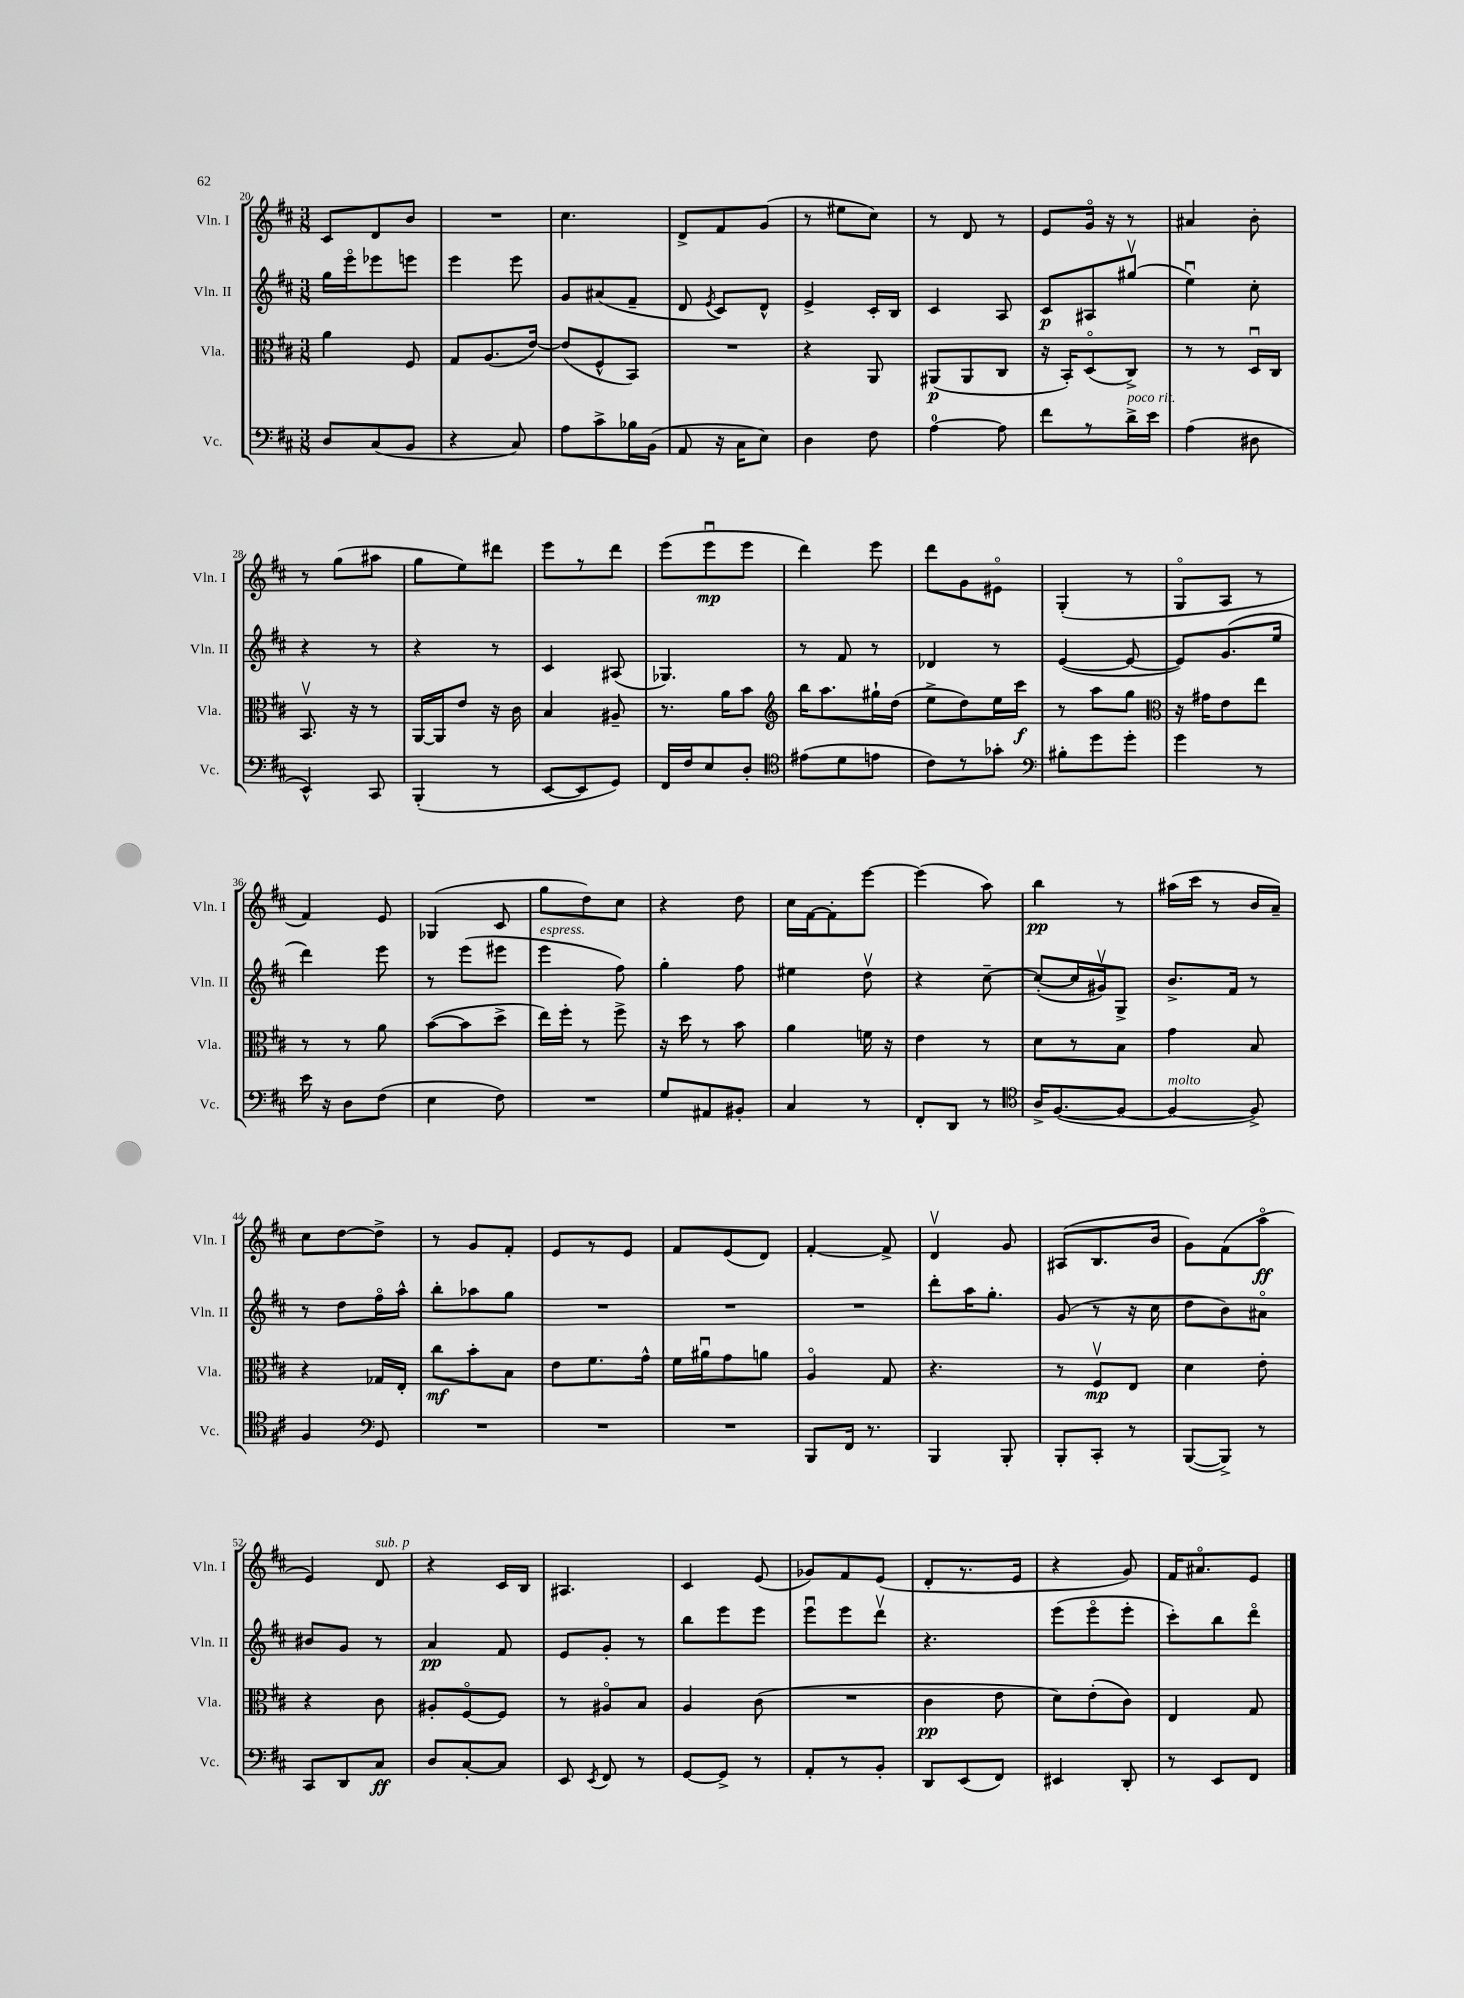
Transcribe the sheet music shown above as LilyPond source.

<<
\new StaffGroup <<
\new Staff = "s0" \with { instrumentName = "Vln. I" shortInstrumentName = "Vln. I" } {
    \clef treble \key d \major \numericTimeSignature \time 3/8
    \autoBeamOff cis'8[ d'8 b'8] |
    R4. |
    cis''4. |
    d'8[-> fis'8 g'8]( |
    r8 eis''8[ cis''8]) |
    r8 d'8 r8 |
    e'8[ g'16]\flageolet r16 r8 |
    ais'4 b'8-. |
    r8 g''8[( ais''8] |
    g''8[ e''8) dis'''8] |
    e'''8[ r8 d'''8] |
    e'''8[( e'''8\downbow\mp e'''8] |
    d'''4) e'''8 |
    d'''8[ g'8 eis'8]\flageolet |
    g4-.( r8 |
    g8[\flageolet a8] r8 |
    fis'4) e'8 |
    ges4( cis'8 |
    g''8[ d''8) cis''8] |
    r4 d''8 |
    cis''16[ fis'16~ fis'8-. e'''8]~ |
    e'''4( a''8) |
    b''4\pp r8 |
    ais''16[( cis'''16] r8 b'16[ a'16]--) |
    cis''8[ d''8~ d''8]-> |
    r8 g'8[ fis'8]-. |
    e'8[ r8 e'8] |
    fis'8[ e'8( d'8]) |
    fis'4~-. fis'8-> |
    d'4\upbow g'8 |
    ais8[( b8. b'16] |
    g'8[) fis'8( a''8]\flageolet\ff |
    e'4) d'8^\markup { \italic "sub. p" } |
    r4 cis'16[ b16] |
    ais4. |
    cis'4 e'8( |
    ges'8[) fis'8 e'8]( |
    d'8[-. r8. e'16] |
    r4 g'8) |
    fis'16[ ais'8.\flageolet e'8] \bar "|." |
}
\new Staff = "s1" \with { instrumentName = "Vln. II" shortInstrumentName = "Vln. II" } {
    \clef treble \key d \major \numericTimeSignature \time 3/8
    \autoBeamOff g''16[ e'''16\flageolet ees'''8 e'''8] |
    e'''4 e'''8 |
    g'8[ ais'8( fis'8]-- |
    d'8 \acciaccatura { e'8 } cis'8[) d'8]-^ |
    e'4-> cis'16[-. b16] |
    cis'4 a8 |
    cis'8[\p ais8 gis''8]\upbow( |
    e''4\downbow) cis''8-. |
    r4 r8 |
    r4 r8 |
    cis'4 ais8( |
    ges4.) |
    r8 fis'8 r8 |
    des'4 r8 |
    e'4~( e'8~ |
    e'8[) g'8.( e''16] |
    d'''4) e'''8 |
    r8 e'''8[( eis'''8] |
    e'''4^\markup { \italic "espress." } fis''8) |
    g''4-. fis''8 |
    eis''4 d''8\upbow |
    r4 cis''8~-- |
    cis''8[~-.( cis''16 gis'16\upbow) g8]-> |
    b'8.[-> fis'16] r8 |
    r8 d''8[ fis''16\flageolet a''16]-^ |
    b''8[-. aes''8 g''8] |
    R4. |
    R4. |
    R4. |
    d'''8[-. a''16 g''8.]-. |
    g'8( r8 r16 cis''16 |
    d''8[ b'8) ais'8]\flageolet |
    bis'8[ g'8] r8 |
    a'4\pp fis'8 |
    e'8[ g'8]-. r8 |
    b''8[ e'''8 e'''8] |
    e'''8[\downbow e'''8 d'''8]\upbow |
    r4. |
    e'''8[( e'''8\flageolet e'''8]-. |
    cis'''8[-.) b''8 d'''8]\flageolet \bar "|." |
}
\new Staff = "s2" \with { instrumentName = "Vla." shortInstrumentName = "Vla." } {
    \clef alto \key d \major \numericTimeSignature \time 3/8
    \autoBeamOff a'4 fis8 |
    g8[ a8.( e'16]~) |
    e'8[( fis8-^ b,8]) |
    R4. |
    r4 a,8 |
    ais,8[\p( ais,8 cis8] |
    r16 b,16[-.) d8\flageolet( cis8]->) |
    r8 r8 d16[\downbow cis16] |
    b,8.\upbow r16 r8 |
    a,16[~ a,16 e'8] r16 cis'16 |
    b4 ais8-- |
    r8. a'16[ b'8] |
    \clef treble b''16[ a''8. gis''16-! d''16]( |
    e''8[-> d''8) e''16 cis'''16]\f |
    r8 a''8[ g''8] |
    \clef alto r16 gis'16[ e'8 e''8] |
    r8 r8 a'8 |
    b'8[~( b'8 d''8]-> |
    e''16[) fis''16]-. r8 fis''8-> |
    r16 d''16 r8 b'8 |
    a'4 f'16 r16 |
    e'4 r8 |
    d'8[ r8 b8] |
    g'4 b8 |
    r4 ges16[ e16]-. |
    cis''8[\mf b'8-. b8] |
    e'8[ fis'8. g'16]-^ |
    fis'16[ ais'16\downbow g'8 a'8] |
    a4\flageolet g8 |
    r4. |
    r8 fis8[\upbow\mp e8] |
    d'4 e'8-. |
    r4 cis'8 |
    ais8[-. fis8~\flageolet fis8] |
    r8 ais8[\flageolet b8] |
    a4 cis'8( |
    R4. |
    cis'4\pp e'8 |
    d'8[) e'8-.( cis'8]) |
    e4 g8 \bar "|." |
}
\new Staff = "s3" \with { instrumentName = "Vc." shortInstrumentName = "Vc." } {
    \clef bass \key d \major \numericTimeSignature \time 3/8
    \autoBeamOff d8[ cis8( b,8] |
    r4 cis8) |
    a8[ cis'8-> bes16 b,16]( |
    a,8 r16 cis16[ e8]) |
    d4 fis8 |
    a4-0~ a8 |
    fis'8[ r8 d'16->^\markup { \italic "poco rit." } e'16] |
    a4( dis8 |
    e,4-^) cis,8 |
    b,,4-.( r8 |
    e,8[~ e,8 g,8]) |
    fis,16[ fis16 e8 d8]-. |
    \clef tenor eis'8[( d'8 e'8] |
    cis'8[) r8 ges'8]-. |
    \clef bass bis8[-. g'8 g'8]-. |
    g'4 r8 |
    e'16 r16 d8[ fis8]( |
    e4 fis8) |
    R4. |
    g8[ ais,8 bis,8]-. |
    cis4 r8 |
    fis,8[-. d,8] r8 |
    \clef tenor a16[-> fis8.~( fis8]~ |
    fis4~^\markup { \italic "molto" } fis8->) |
    fis4 \clef bass g,8 |
    R4. |
    R4. |
    R4. |
    b,,8[ fis,16] r8. |
    b,,4 b,,8-. |
    b,,8[-. cis,8]-. r8 |
    b,,8[~( b,,8]->) r8 |
    cis,8[ d,8 cis8]\ff |
    d8[ cis8~-. cis8] |
    e,8 \acciaccatura { e,8 } fis,8 r8 |
    g,8[~ g,8]-> r8 |
    a,8[-. r8 b,8]-. |
    d,8[ e,8( fis,8]) |
    eis,4 d,8-. |
    r8 e,8[ fis,8] \bar "|." |
}
>>
>>
\layout { \context { \Score currentBarNumber = #20 } }
